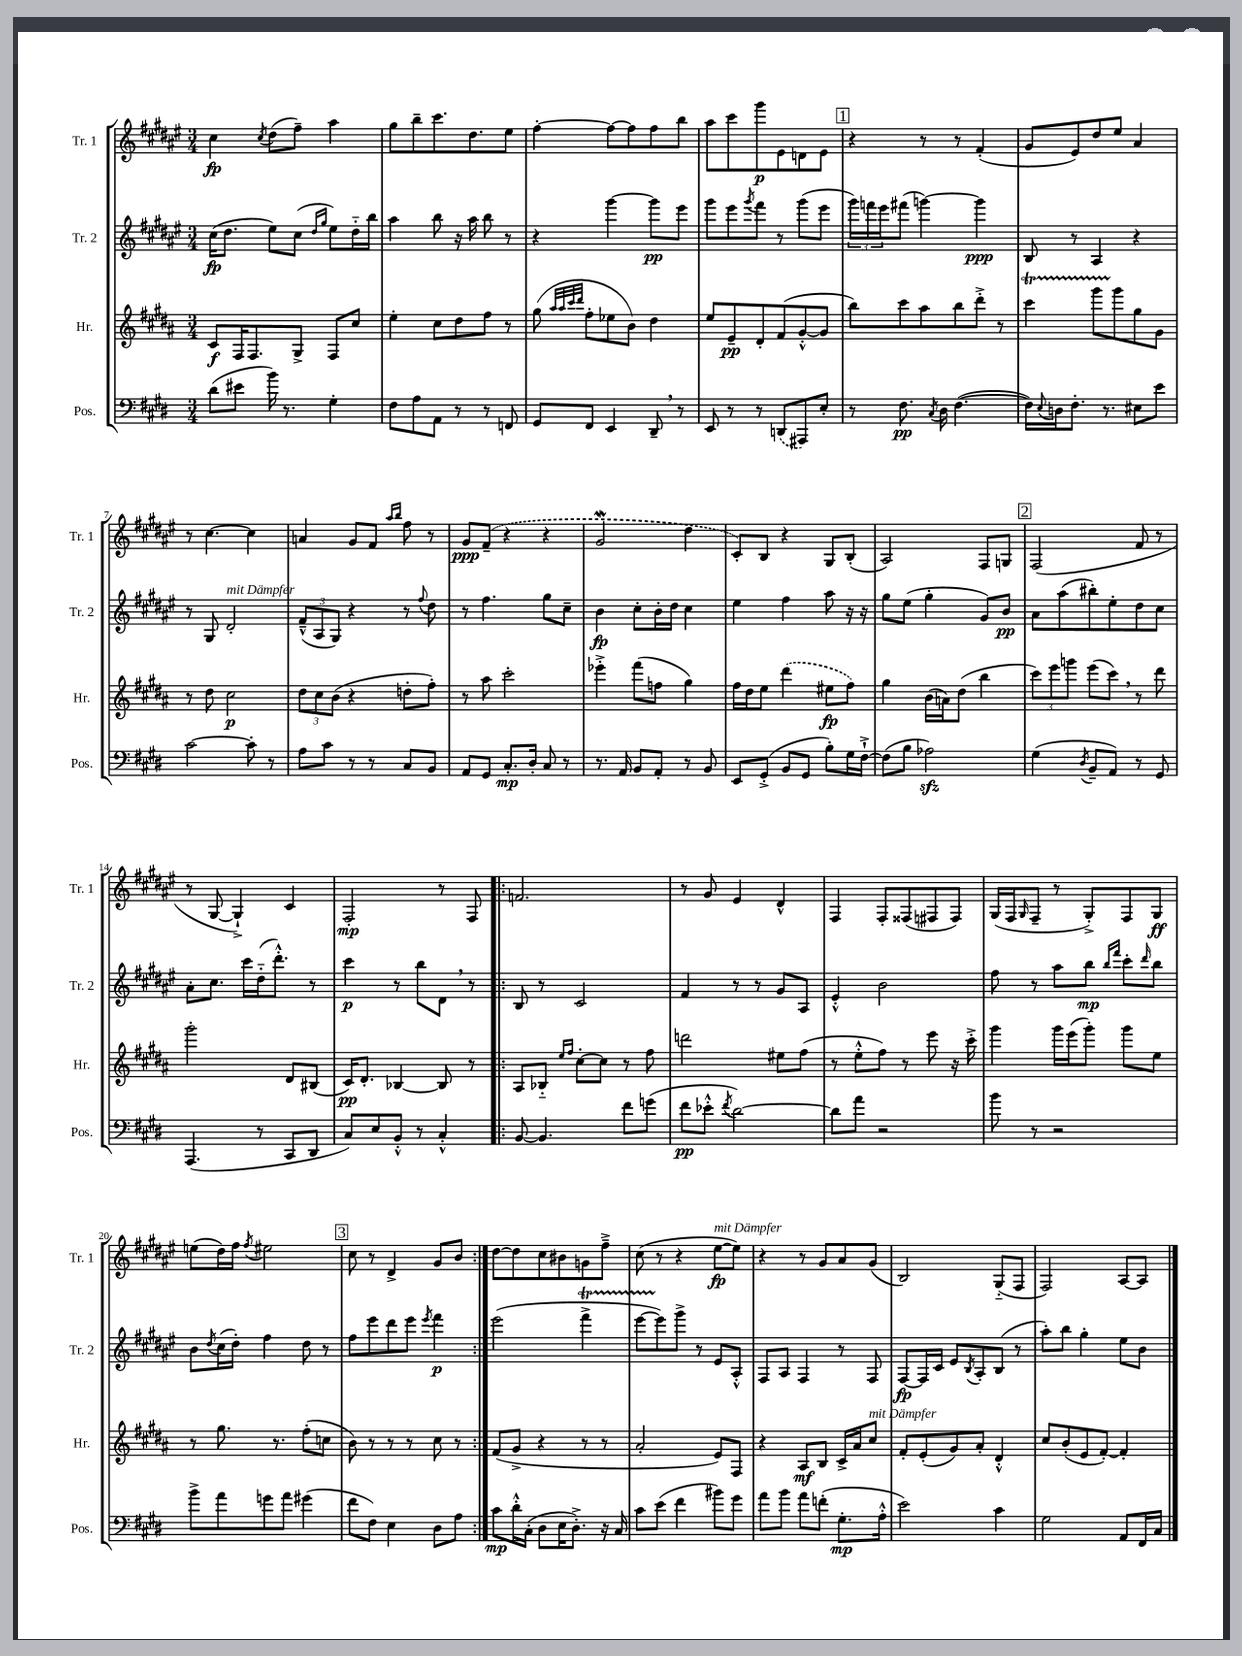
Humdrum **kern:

**kern	**kern	**kern	**kern
*staff4	*staff3	*staff2	*staff1
*clefF4	*clefG2	*clefG2	*clefG2
*k[f#c#g#d#]	*k[f#c#g#d#a#]	*k[f#c#g#d#a#e#]	*k[f#c#g#d#a#e#]
*M3/4	*M3/4	*M3/4	*M3/4
(8d#	8c#	(16cc#	4cc#
.	.	8.dd#	.
8e#	16F#	.	.
.	8.F#	.	.
.	.	.	8qcc#
16b)	.	8ee#)	(8dd#
8.r	.	.	.
.	8G#^	(8cc#	8ff#~)
.	.	16qqdd#	.
.	.	16qqgg#	.
4G#'	8F#	8ee#)	4aa#
.	8cc#	16dd#'~	.
.	.	16bb	.
=	=	=	=
8F#	4ee'	4aa#	8gg#
8A	.	.	8bb~
8AA	8cc#	8bb	8.ccc#
8r	8dd#	16r	.
.	.	16aa#	8.dd#
8r	8ff#	8bb	.
8FF	8r	8r	8ee#
=	=	=	=
8GG#	(8gg#	4r	[4ff#'
.	32qqaa#	.	.
.	32qqaa#	.	.
.	32qqccc#	.	.
.	32qqddd#	.	.
8FF#	8ff#'	.	.
4EE	8ee-	[4ggg#	8ff#_
.	8b)	.	8ff#]
8DD#~	4dd#	8ggg#]	8ff#
8r	.	8eee#	8bb
=	=	=	=
8EE	8ee	8ggg#	8aa#
8r	8e~	8eee#	8ccc#
.	.	8qggg#	.
8r	8d#'	8fff#	8ggg#
(8DD	(8f#	8r	8e#
8AAA#)	[8g#'^^	(8ggg#	8d
8E'	8g#]	8eee#	8e#
=	=	=	=
8r	8bb)	24ggg#)	4r
.	.	24fff	.
.	.	24eee#	.
8.F#	8ccc#	(8fff#	.
.	8aa#	[4ggg)	8r
8qC#	.	.	.
16D#	.	.	.
([4.F#	8bb	.	8r
.	8ddd#'^	4ggg]	(4f#'
.	8r	.	.
=	=	=	=
16F#])	4ccc#	8B	8g#
8qqE	.	.	.
16D	.	.	.
8.F#'	.	8r	8e#)
.	8ggg#	4A#	8dd#
8.r	.	.	.
.	8ggg#	.	8ee#
8E#	8gg#	4r	4a#
8e	8g#	.	.
=	=	=	=
[2c#	8r	8r	8r
.	8dd#	8G#	[4.cc#
.	2cc#	2d#'	.
8c#']	.	.	4cc#]
8r	.	.	.
=	=	=	=
8A	12dd#	(12f#~^^	4a
.	12cc#	12A#	.
8c#	.	.	.
.	(12b	12G#)	.
8r	4r	4r	8g#
8r	.	.	8f#
.	.	.	16qqaa#
.	.	.	16qqbb
8C#	8dd'	8r	8ff#
.	.	8qqff#	.
8BB	8ff#')	8dd#	8r
=	=	=	=
8AA	8r	8r	8g#
8GG#	8aa#	4.ff#	(8f#~
8.C#'	2ccc#'	.	4r
16D#'	.	.	.
8C#	.	8gg#	4r
8r	.	8cc#~	.
=	=	=	=
8.r	4eee-'^	4b	2g#
16AA	.	.	.
8BB	(8fff#	8cc#'	.
8AA'	8ff	16b'	.
.	.	16dd#	.
8r	4gg#)	4cc#	4dd#
8BB	.	.	.
=	=	=	=
8EE	16ff#	4ee#	8c#')
.	16dd#	.	.
(8GG#'^	8ee	.	8B
8BB	(4ddd#	4ff#	4r
8GG#	.	.	.
8B')	8ee#	8aa#	8G#
16G#	8ff#)	16r	(8B'
[16F#`^	.	16r	.
=	=	=	=
(8F#]	4gg#	8gg#	2A#)
8B	.	(8ee#	.
2A-)	(16b	4gg#'	.
.	16a)	.	.
.	(8dd#	.	.
.	4bb	8g#)	8F#
.	.	8b	8G
=	=	=	=
(4G#	12ccc#)	8a#	(2F#
.	12eee	.	.
.	.	(8aa#	.
.	12ggg	.	.
8qD#	.	.	.
8BB~	(8eee	8bb#')	.
8AA)	8ccc#)	8ee#'	.
8r	8r	8dd#	8f#
8GG#	8ddd#	8cc#	8r
=	=	=	=
(4.AAA	2ggg#'	8a#'	8r
.	.	8.cc#	[8G#
.	.	.	4G#`^])
.	.	16ccc#	.
8r	.	(16dd#'~	.
.	.	8.ddd#'^^)	.
8CC#	8d#	.	4c#
8DD#	(8B#	8r	.
=	=	=	=
8C#)	16c#)	4ccc#	2F#'
.	8.d#'	.	.
8E	.	.	.
8BB'^^	[4B-	8r	.
8r	.	8bb	.
4C#'^^	8B-]	8d#	8r
.	8r	8r	8F#
=!|:	=!|:	=!|:	=!|:
[8BB	8A#	8B	2.f
4.BB]	8B-'~	8r	.
.	16qqee	.	.
.	16qqff#	.	.
.	[8cc#'	2c#	.
.	8cc#]	.	.
8f#	8r	.	.
(8g	8ff#	.	.
=	=	=	=
8f#	2ddd	4f#	8r
8e-'^^	.	.	8g#
8qf#	.	.	.
[2d#)	.	8r	4e#
.	.	8r	.
.	8ee#	8g#	4d#^^
.	(8ff#	8A#	.
=	=	=	=
8d#]	8r	4e#'^^	4F#
8a	8ee'^^	.	.
2r	8ff#)	2b	8F#'
.	8r	.	(8F##
.	8eee	.	8F#
.	16r	.	8F#)
.	16ccc#'^	.	.
=	=	=	=
8b	4ggg#	8ff#	(16G#
.	.	.	16F#
.	.	.	16qqG#
8r	.	8r	8F#~
2r	16ggg#	8aa#	8r
.	(16eee	.	.
.	8ggg#')	8bb	8G#'^)
.	.	16qqbb	.
.	.	16qqfff#	.
.	8ggg#	8ccc#'	8F#
.	.	16qqddd#	.
.	8ee	8bb	8G#
=	=	=	=
8b^	8r	8b	(8ee
.	.	8qdd#	.
8a	8.gg#	(16cc#	16dd#)
.	.	16dd#')	16ff#
.	.	.	8qff#
8g	.	4ff#	2ee#
.	8.r	.	.
8a	.	.	.
(4g#	(8ff#'	8dd#	.
.	8cc	8r	.
=	=	=	=
8f#	8b)	8ff#	8cc#
8F#)	8r	8eee#	8r
4E	8r	8ddd#	4d#^
.	8r	8eee#	.
.	.	8qeee#	.
8D#	8cc#	4fff#	8g#
8A	8r	.	8b
=:|!	=:|!	=:|!	=:|!
8c#	(8f#	(2eee#	[8dd#
16d#'^^	8g#^	.	8dd#]
(16C#'	.	.	.
8D#	4r	.	8cc#
16E	.	.	8b#
8.D#'^)	.	.	.
.	8r	4fff#^	8g
16r	8r	.	8ff#~^
16C#	.	.	.
=	=	=	=
8c#	2a#'	[8eee#	(8cc#
(8e	.	8eee#])	8r
4f#	.	8ggg#^	4r
.	.	8r	.
8b#)	8e)	8e#	[8ee#
8g#	8F#	8A#'^^	8ee#])
=	=	=	=
8a	4r	8F#	4r
8b	.	8A#	.
8a	8A#	4F#	8r
(8f'	8B	.	8g#
8.G#'	16c#^	8r	8a#
.	16a#	.	.
.	8cc#	8F#	(8g#
16A'^^	.	.	.
=	=	=	=
2e)	8f#'	[8F#	2B)
.	(8e'	16F#]	.
.	.	16c#	.
.	8g#)	8e#	.
.	.	8qB	.
.	8a#'	8A#'	.
4c#	4d#'^^	(8B	(8G#'~
.	.	8r	8F#
=	=	=	=
2G#	8cc#	8aa#')	2F#)
.	(8b'	8bb	.
.	8e	4gg#'	.
.	[8f#')	.	.
8AA	4f#']	8ee#	[8A#
16FF#	.	8b	8A#]
16C#	.	.	.
==	==	==	==
*-	*-	*-	*-
